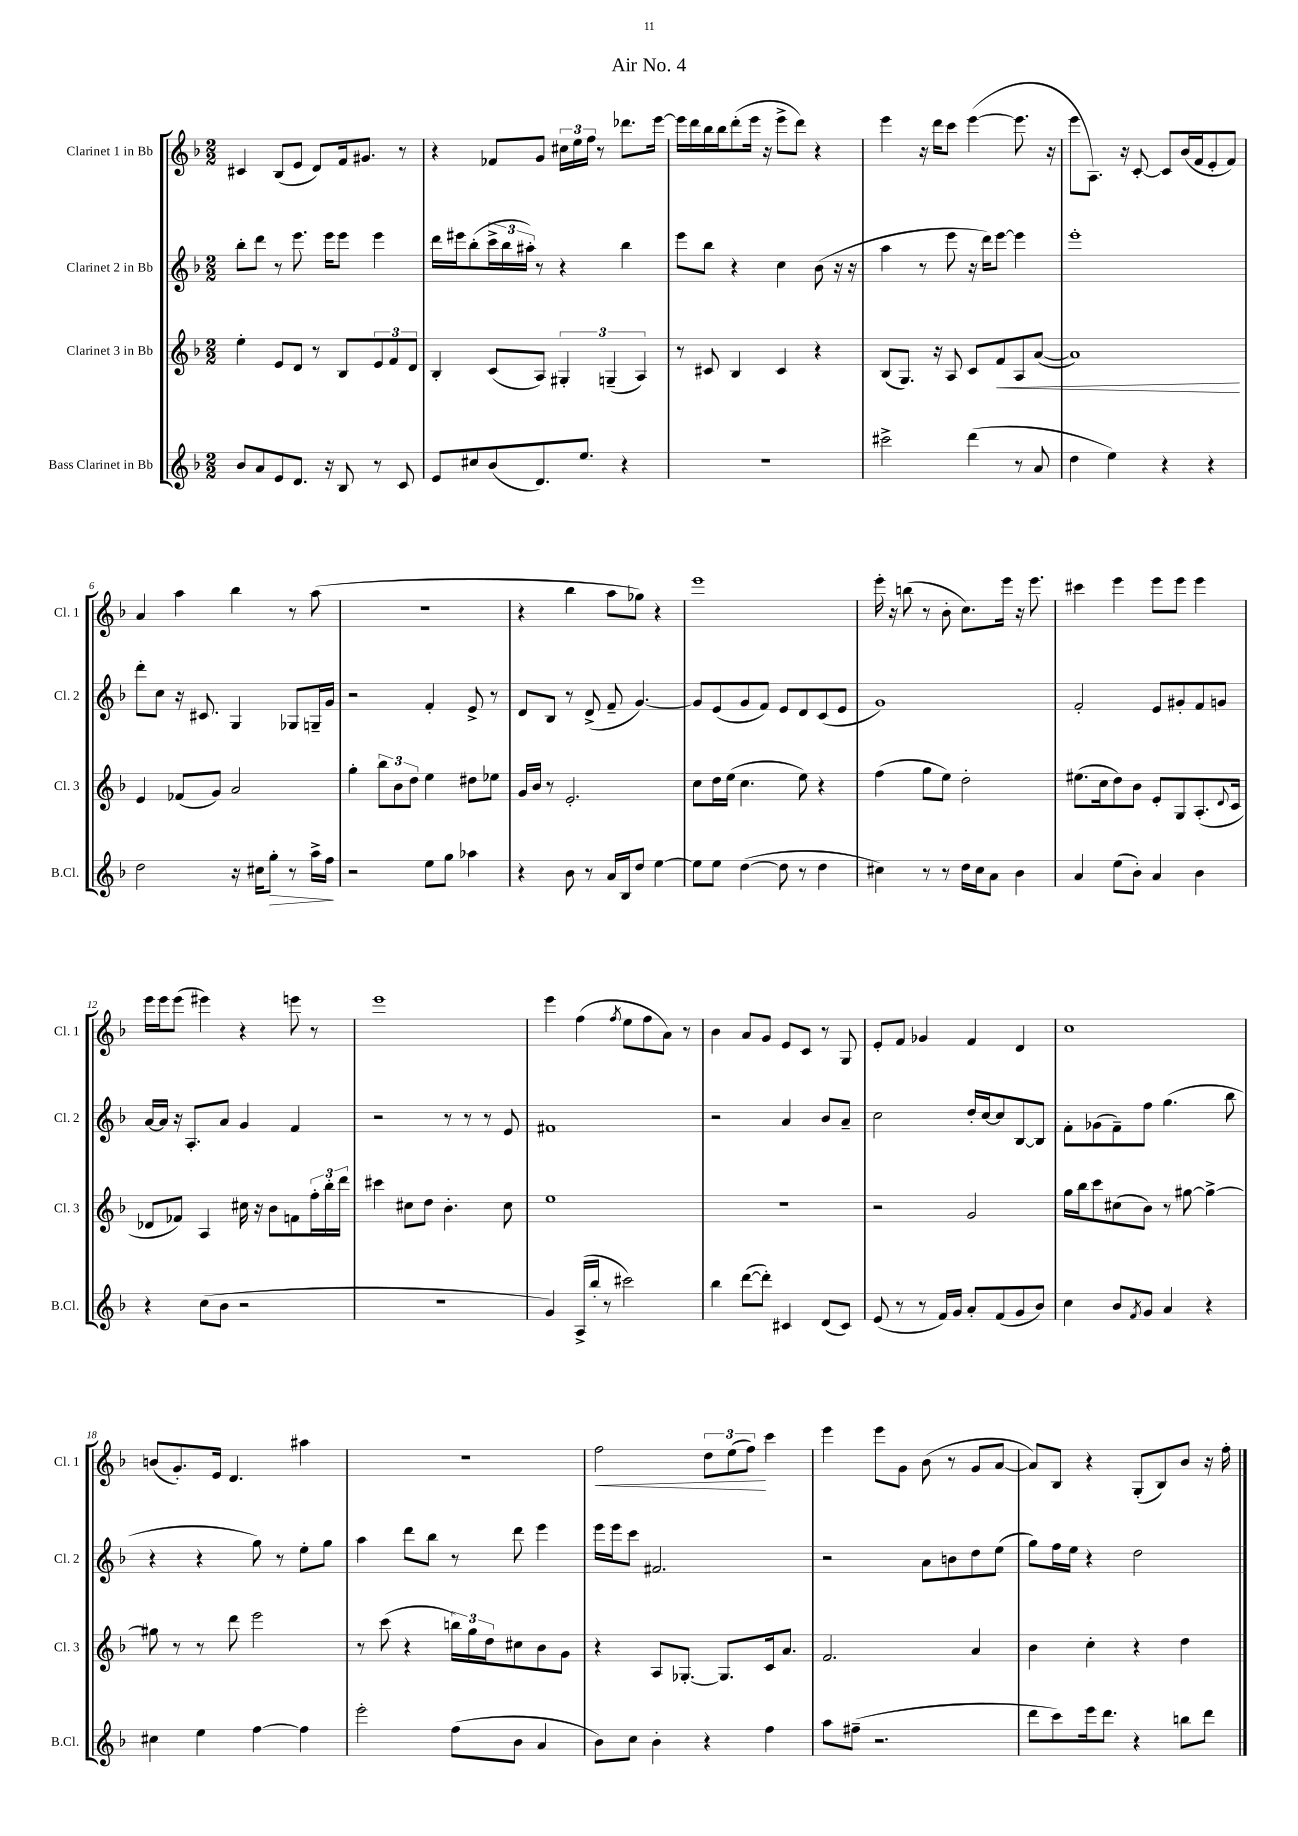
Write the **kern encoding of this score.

**kern	**kern	**kern	**kern
*staff4	*staff3	*staff2	*staff1
*clefG2	*clefG2	*clefG2	*clefG2
*k[b-]	*k[b-]	*k[b-]	*k[b-]
*M2/2	*M2/2	*M2/2	*M2/2
8b-	4ee'	8bb-'	4c#
8a	.	8ddd	.
8e	8e	8r	(8B-
8.d	8d	8.eee	8e
.	8r	.	8d)
16r	.	16eee	.
8B-	8B-	8eee	16f
.	.	.	8.g#
8r	12e	4eee	.
.	12f	.	.
8c	.	.	8r
.	12d	.	.
=	=	=	=
8e	4B-'	16ddd	4r
.	.	16eee#	.
8cc#	.	(8bb-'	.
(8b-	(8c	24ccc^	8f-
.	.	24bb-	.
.	.	24aa#')	.
8.d)	8A)	8r	8g
.	6G#'	4r	24cc#
.	.	.	24ee
8.ee	.	.	.
.	.	.	24ff
.	.	.	8r
.	(6G~	.	.
4r	.	4bb-	8.ddd-
.	6A)	.	.
.	.	.	[16eee
=	=	=	=
1r	8r	8eee	16eee]
.	.	.	16ddd
.	8c#	8bb-	16bb-
.	.	.	16bb-
.	4B-	4r	(8ddd'
.	.	.	16eee
.	.	.	16r
.	4c#	4cc	8eee^
.	.	.	8ddd)
.	4r	(8b-	4r
.	.	16r	.
.	.	16r	.
=	=	=	=
2ccc#^	(8B-	4aa	4eee
.	8.G)	.	.
.	.	8r	16r
.	16r	.	16ddd
.	8A	8eee	8ccc
(4ddd	8c	16r	([4eee
.	.	16ddd)	.
.	8f	[8eee	.
8r	8A	4eee]	8.eee]
8a	([8a	.	.
.	.	.	16r
=	=	=	=
4dd	1a])	1eee'	8eee
.	.	.	8.A)
4ee)	.	.	.
.	.	.	16r
.	.	.	[8c'
4r	.	.	8c]
.	.	.	(16b-
.	.	.	16f
4r	.	.	8e'
.	.	.	8f)
=	=	=	=
2dd	4e	8ddd'	4a
.	.	8cc	.
.	(8f-	16r	4aa
.	.	8.c#	.
.	8g)	.	.
16r	2a	4G	4bb-
16cc#	.	.	.
8gg'	.	.	.
8r	.	8G-	8r
16aa^	.	16G~	(8aa
16ff	.	16g	.
=	=	=	=
2r	4gg'	2r	1r
.	12bb-	.	.
.	12b-	.	.
.	12dd	.	.
8ee	4ee	4f'	.
8gg	.	.	.
4aa-	8dd#	8e^	.
.	8ee-	8r	.
=	=	=	=
4r	16g	8d	4r
.	16b-	.	.
.	8r	8B-	.
8b-	2.e'	8r	4bb-
8r	.	(8d^	.
16a	.	8f~	8aa
16B-	.	.	.
8dd	.	[4.g)	8gg-)
[4ee	.	.	4r
=	=	=	=
8ee]	8cc	8g]	1eee
8ee	16dd	(8e	.
.	(16ee	.	.
([4dd	4.cc	8g	.
.	.	8f)	.
8dd]	.	8e	.
8r	8ee)	8d	.
4dd	4r	(8c	.
.	.	8e	.
=	=	=	=
4cc#)	(4ff	1g)	16eee'
.	.	.	16r
.	.	.	(8bb
8r	8gg	.	8r
8r	8ee)	.	8b-'
16dd	2dd'	.	8.cc)
16cc#	.	.	.
8a	.	.	.
.	.	.	16eee
4b-	.	.	16r
.	.	.	8.eee
=	=	=	=
4a	(8.ee#	2f'	4ccc#
.	16cc	.	.
(8ee	8dd)	.	4eee
8b-')	8b-	.	.
4a	8e'	8e	8eee
.	8G	8g#'	8eee
4b-	(8.A'	8f	4eee
.	.	8g	.
.	8qqd	.	.
.	16c	.	.
=	=	=	=
4r	8d-	[16a	16eee
.	.	16a]	16eee
.	8f-)	16r	(8eee
.	.	8.A'	.
(8cc	4A	.	4eee#)
8b-	.	8a	.
2r	16cc#	4g	4r
.	16r	.	.
.	8b-	.	.
.	8f	4f	8eee
.	24ff'	.	8r
.	24bb-'	.	.
.	24ddd	.	.
=	=	=	=
1r	4ccc#	2r	1eee
.	8cc#	.	.
.	8dd	.	.
.	4.b-'	8r	.
.	.	8r	.
.	.	8r	.
.	8cc#	8e	.
=	=	=	=
4g)	1ee	1f#	4eee
(16A^	.	.	(4ff
16bb-'	.	.	.
8r	.	.	.
.	.	.	8qff
2ccc#)	.	.	8ee
.	.	.	8ff
.	.	.	8a)
.	.	.	8r
=	=	=	=
4bb-	1r	2r	4b-
([8ddd	.	.	8a
8ddd'])	.	.	8g
4c#	.	4a	8e
.	.	.	8c
(8d	.	8b-	8r
8c#)	.	8a~	8G
=	=	=	=
(8e	2r	2cc	8e'
8r	.	.	8f
8r	.	.	4g-
16f)	.	.	.
16g	.	.	.
8a'	2g	16dd'	4f
.	.	[16cc	.
(8f	.	8cc]	.
8g	.	[8B-	4d
8b-)	.	8B-]	.
=	=	=	=
4cc	16gg	8f'	1cc
.	16bb-	.	.
.	8ccc	(8g-	.
8b-	(8cc#	8f~)	.
8qf	.	.	.
8g	8b-)	8ff	.
4a	8r	(4.gg	.
.	[8gg#	.	.
4r	4gg#^_	.	.
.	.	8bb-	.
=	=	=	=
4cc#	8gg#]	4r	(8b
.	8r	.	8.g')
4ee	8r	4r	.
.	.	.	16e
.	8ddd	.	4.d
[4ff	2eee	8gg)	.
.	.	8r	.
4ff]	.	8ee'	4aa#
.	.	8gg	.
=	=	=	=
2eee'	8r	4aa	1r
.	(8ccc	.	.
.	4r	8ddd	.
.	.	8bb-	.
(8ff	24bb)	8r	.
.	24gg	.	.
.	24dd	.	.
8b-	8cc#	8ddd	.
4a	8b-	4eee	.
.	8g	.	.
=	=	=	=
8b-)	4r	16eee	2ff
.	.	16eee	.
8cc	.	8ccc	.
4b-'	8A	2.f#	.
.	[8.G-'	.	.
4r	.	.	12dd
.	8.G-]	.	.
.	.	.	(12ee
.	.	.	12ff)
4ff	16c	.	4ccc
.	8.a	.	.
=	=	=	=
8aa	2.f	2r	4eee
(8ff#~	.	.	.
2.r	.	.	8eee
.	.	.	8g
.	.	8a	(8b-
.	.	8b	8r
.	4a	8dd	8g
.	.	(8ee	[8a
=	=	=	=
8ddd	4b-	8gg)	8a])
8ccc)	.	16ff	8B-
.	.	16ee	.
16eee	4cc'	4r	4r
8.ddd	.	.	.
4r	4r	2dd	(8G'
.	.	.	8B-)
8bb	4dd	.	8b-
8ddd	.	.	16r
.	.	.	16ff'
==	==	==	==
*-	*-	*-	*-
